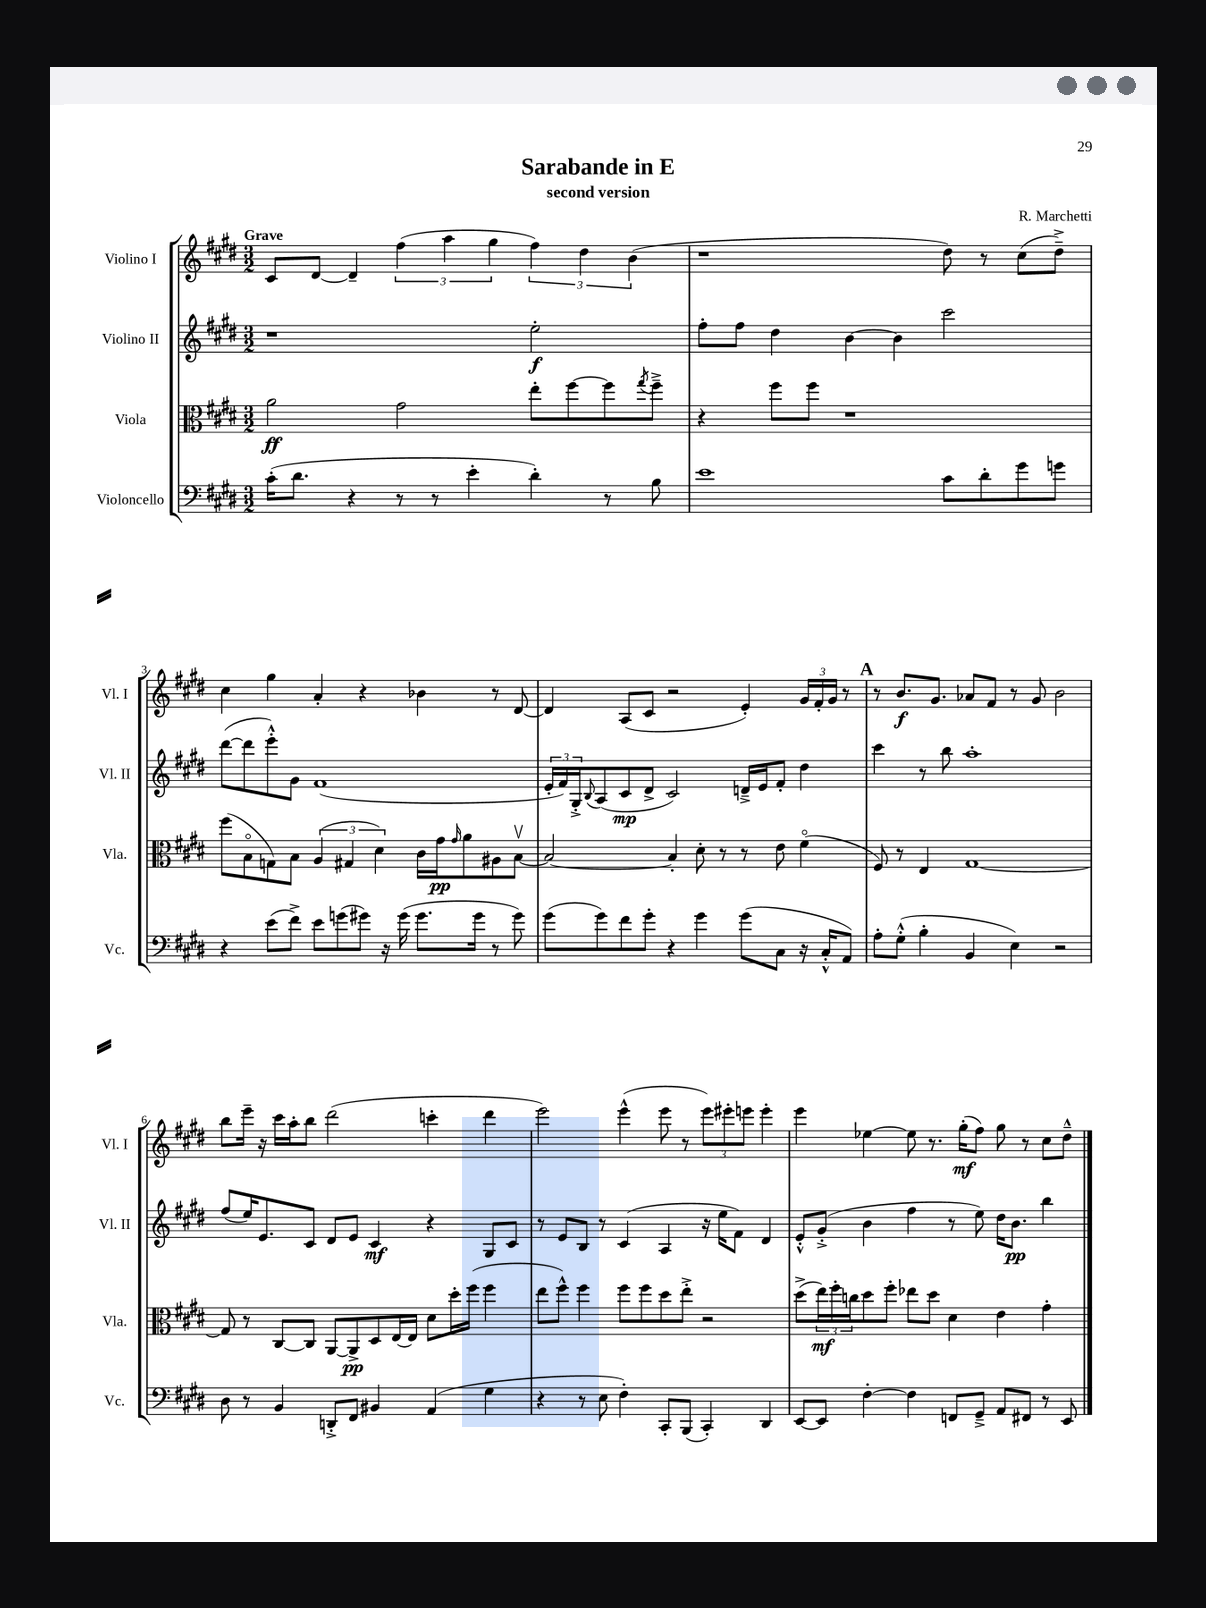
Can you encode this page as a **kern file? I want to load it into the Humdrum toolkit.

**kern	**kern	**dynam	**kern	**dynam	**kern	**dynam
*part4	*part3	*part3	*part2	*part2	*part1	*part1
*staff4	*staff3	*staff3	*staff2	*staff2	*staff1	*staff1
*I"Violoncello	*I"Viola	*	*I"Violino II	*	*I"Violino I	*
*I'Vc.	*I'Vla.	*	*I'Vl. II	*	*I'Vl. I	*
*clefF4	*clefC3	*	*clefG2	*	*clefG2	*
*k[f#c#g#d#]	*k[f#c#g#d#]	*	*k[f#c#g#d#]	*	*k[f#c#g#d#]	*
*M3/2	*M3/2	*	*M3/2	*	*M3/2	*
=1	=1	=1	=1	=1	=1	=1
!	!	!	!	!	!LO:TX:a:B:t=Grave	!
(16c#'\KL	2a\	ff	1r	.	8c#/L	.
8.d#\J	.	.	.	.	.	.
.	.	.	.	.	[8d#/J	.
4r	.	.	.	.	4d#~/]	.
8r	2g#\	.	.	.	(6ff#\	.
8r	.	.	.	.	.	.
.	.	.	.	.	6aa\	.
4e'\	.	.	.	.	.	.
.	.	.	.	.	6gg#\	.
4d#'\)	8ee'\L	.	2ee'\	f	6ff#\)	.
.	[8ff#\	.	.	.	.	.
.	.	.	.	.	6dd#\	.
8r	8ff#\]	.	.	.	.	.
.	.	.	.	.	(6b\	.
.	8qgg#/	.	.	.	.	.
8B\	8ff#~^\J	.	.	.	.	.
=2	=2	=2	=2	=2	=2	=2
1e	4r	.	8ff#'\L	.	1r	.
.	.	.	8ff#\J	.	.	.
.	8ff#\L	.	4dd#\	.	.	.
.	8ff#\J	.	.	.	.	.
.	1r	.	[4b\	.	.	.
.	.	.	4b\]	.	.	.
8c#\L	.	.	2ccc#\	.	8dd#\)	.
8d#'\	.	.	.	.	8r	.
8g#\	.	.	.	.	(8cc#\L	.
8gn\J	.	.	.	.	8dd#~^\J)	.
!!LO:LB:g=z
=3	=3	=3	=3	=3	=3	=3
4r	(8ff#\L	.	([8ddd#\L	.	4cc#\	.
.	8B\	.	8ddd#\]	.	.	.
(8e\L	8Gn\)	.	8eee'^^\)	.	4gg#\	.
8f#^\J)	8B\J	.	8g#\J	.	.	.
8e\L	(6A/	.	(1f#	.	4a'/	.
(8gn\	.	.	.	.	.	.
.	6G#X/	.	.	.	.	.
8g#X\J)	.	.	.	.	4r	.
.	6d#\)	.	.	.	.	.
16r	.	.	.	.	.	.
(16g#\	.	.	.	.	.	.
8.g#\L	16c#\LL	.	.	.	4b-X\	.
.	16g#\J	pp	.	.	.	.
.	16qqg#/	.	.	.	.	.
.	8a\	.	.	.	.	.
16g#\Jk	.	.	.	.	.	.
8r	8A#X\	.	.	.	8r	.
8g#\)	[8Bv\J	.	.	.	[8d#/	.
=4	=4	=4	=4	=4	=4	=4
(8g#\L	2B/_	.	24e'/LL	.	4d#/]	.
.	.	.	24f#/)	.	.	.
.	.	.	24G#'^/J	.	.	.
.	.	.	8qqB/	.	.	.
8g#\)	.	.	(8A/	.	.	.
8f#\	.	.	8c#/	mp	(8A/L	.
8g#'\J	.	.	8d#^/J	.	8c#/J	.
4r	4B'/]	.	2c#/)	.	2r	.
4g#\	8d#'\	.	.	.	.	.
.	8r	.	.	.	.	.
(8g#\L	8r	.	16dn~^/LL	.	4e'/)	.
.	.	.	16e/J	.	.	.
8C#\J	8e\	.	8f#'/J	.	.	.
16r	(4f#\	.	4dd#\	.	24g#/LL	.
.	.	.	.	.	24f#'/	.
16C#'^^/KL	.	.	.	.	.	.
.	.	.	.	.	24g#/JJ	.
8AA/J)	.	.	.	.	8r	.
!!LO:REH:place=s1:t=A
=5	=5	=5	=5	=5	=5	=5
8A'\L	8F#/)	.	4ccc#\	.	8r	.
(8G#'^^\J	8r	.	.	.	8.b/L	f
4B'\	4E/	.	8r	.	.	.
.	.	.	.	.	8.g#/J	.
.	.	.	8bb\	.	.	.
4BB/	[1G#	.	1aa'	.	8a-X/L	.
.	.	.	.	.	8f#/J	.
4E\)	.	.	.	.	8r	.
.	.	.	.	.	8g#/	.
2r	.	.	.	.	2b\	.
!!LO:LB:g=z
=6	=6	=6	=6	=6	=6	=6
8D#\	8G#/]	.	(8ff#/L	.	8bb\L	.
8r	8r	.	16ee/K)	.	16eee~\Jk	.
.	.	.	8.e/	.	16r	.
4BB/	[8C#/L	.	.	.	16ccc#\LL	.
.	.	.	.	.	16aa'\J	.
.	8C#/J]	.	8c#/J	.	8bb\J	.
8DDn'^/L	[8AA/L	.	8d#/L	.	(2ddd#\	.
8FF#/J	8AA^/]	pp	8e/J	.	.	.
4BB#X/	8D#/	.	4c#/	mf	.	.
.	[16E/L	.	.	.	.	.
.	16E/JJ]	.	.	.	.	.
(4AA/	8d#\L	.	4r	.	4cccn'\	.
.	16dd#'\L	.	.	.	.	.
.	(16ff#\JJ	.	.	.	.	.
4G#\	4ff#\	.	8G#/L	.	4ddd#\	.
.	.	.	8c#/J	.	.	.
=7	=7	=7	=7	=7	=7	=7
4r	8ee\L	.	8r	.	2eee\)	.
.	8ff#^^\J)	.	8e/L	.	.	.
8r	4ff#\	.	8B/J	.	.	.
8E\	.	.	8r	.	.	.
4F#'\)	8ff#\L	.	(4c#/	.	(4eee^^\	.
.	8ff#\	.	.	.	.	.
8CC#'/L	8dd#\	.	4A/	.	8eee\	.
(8BBB/J	8ee'^\J	.	.	.	8r	.
4CC#'/)	2r	.	16r	.	12eee\L)	.
.	.	.	16ee\KL	.	.	.
.	.	.	.	.	12eee#X'\	.
.	.	.	8f#\J)	.	.	.
.	.	.	.	.	12eeen\J	.
4DD#/	.	.	4d#/	.	4eee'\	.
=8	=8	=8	=8	=8	=8	=8
[8EE/L	(8dd#^\L	.	8e'^^/L	.	4eee\	.
8EE/J]	24ee\L)	mf	(8g#'^/J	.	.	.
.	24ff#'\	.	.	.	.	.
.	24ccn\J	.	.	.	.	.
[4F#'\	8dd#\	.	4b\	.	[4ee-X\	.
.	8ff#'\J	.	.	.	.	.
4F#\]	8ee-X\L	.	4ff#\	.	8ee-\]	.
.	8dd#\J	.	.	.	8.r	.
8FFn/L	4d#\	.	8r	.	.	.
.	.	.	.	.	(16gg#'\KL	mf
8GG#~^/J	.	.	8ee\)	.	8ff#\J)	.
8AA/L	4e\	.	16dd#\KL	.	8gg#\	.
.	.	.	8.b\J	pp	.	.
8FF#X/J	.	.	.	.	8r	.
8r	4g#'\	.	4bb\	.	8cc#\L	.
8EE/	.	.	.	.	8dd#~^^\J	.
==	==	==	==	==	==	==
*-	*-	*-	*-	*-	*-	*-
